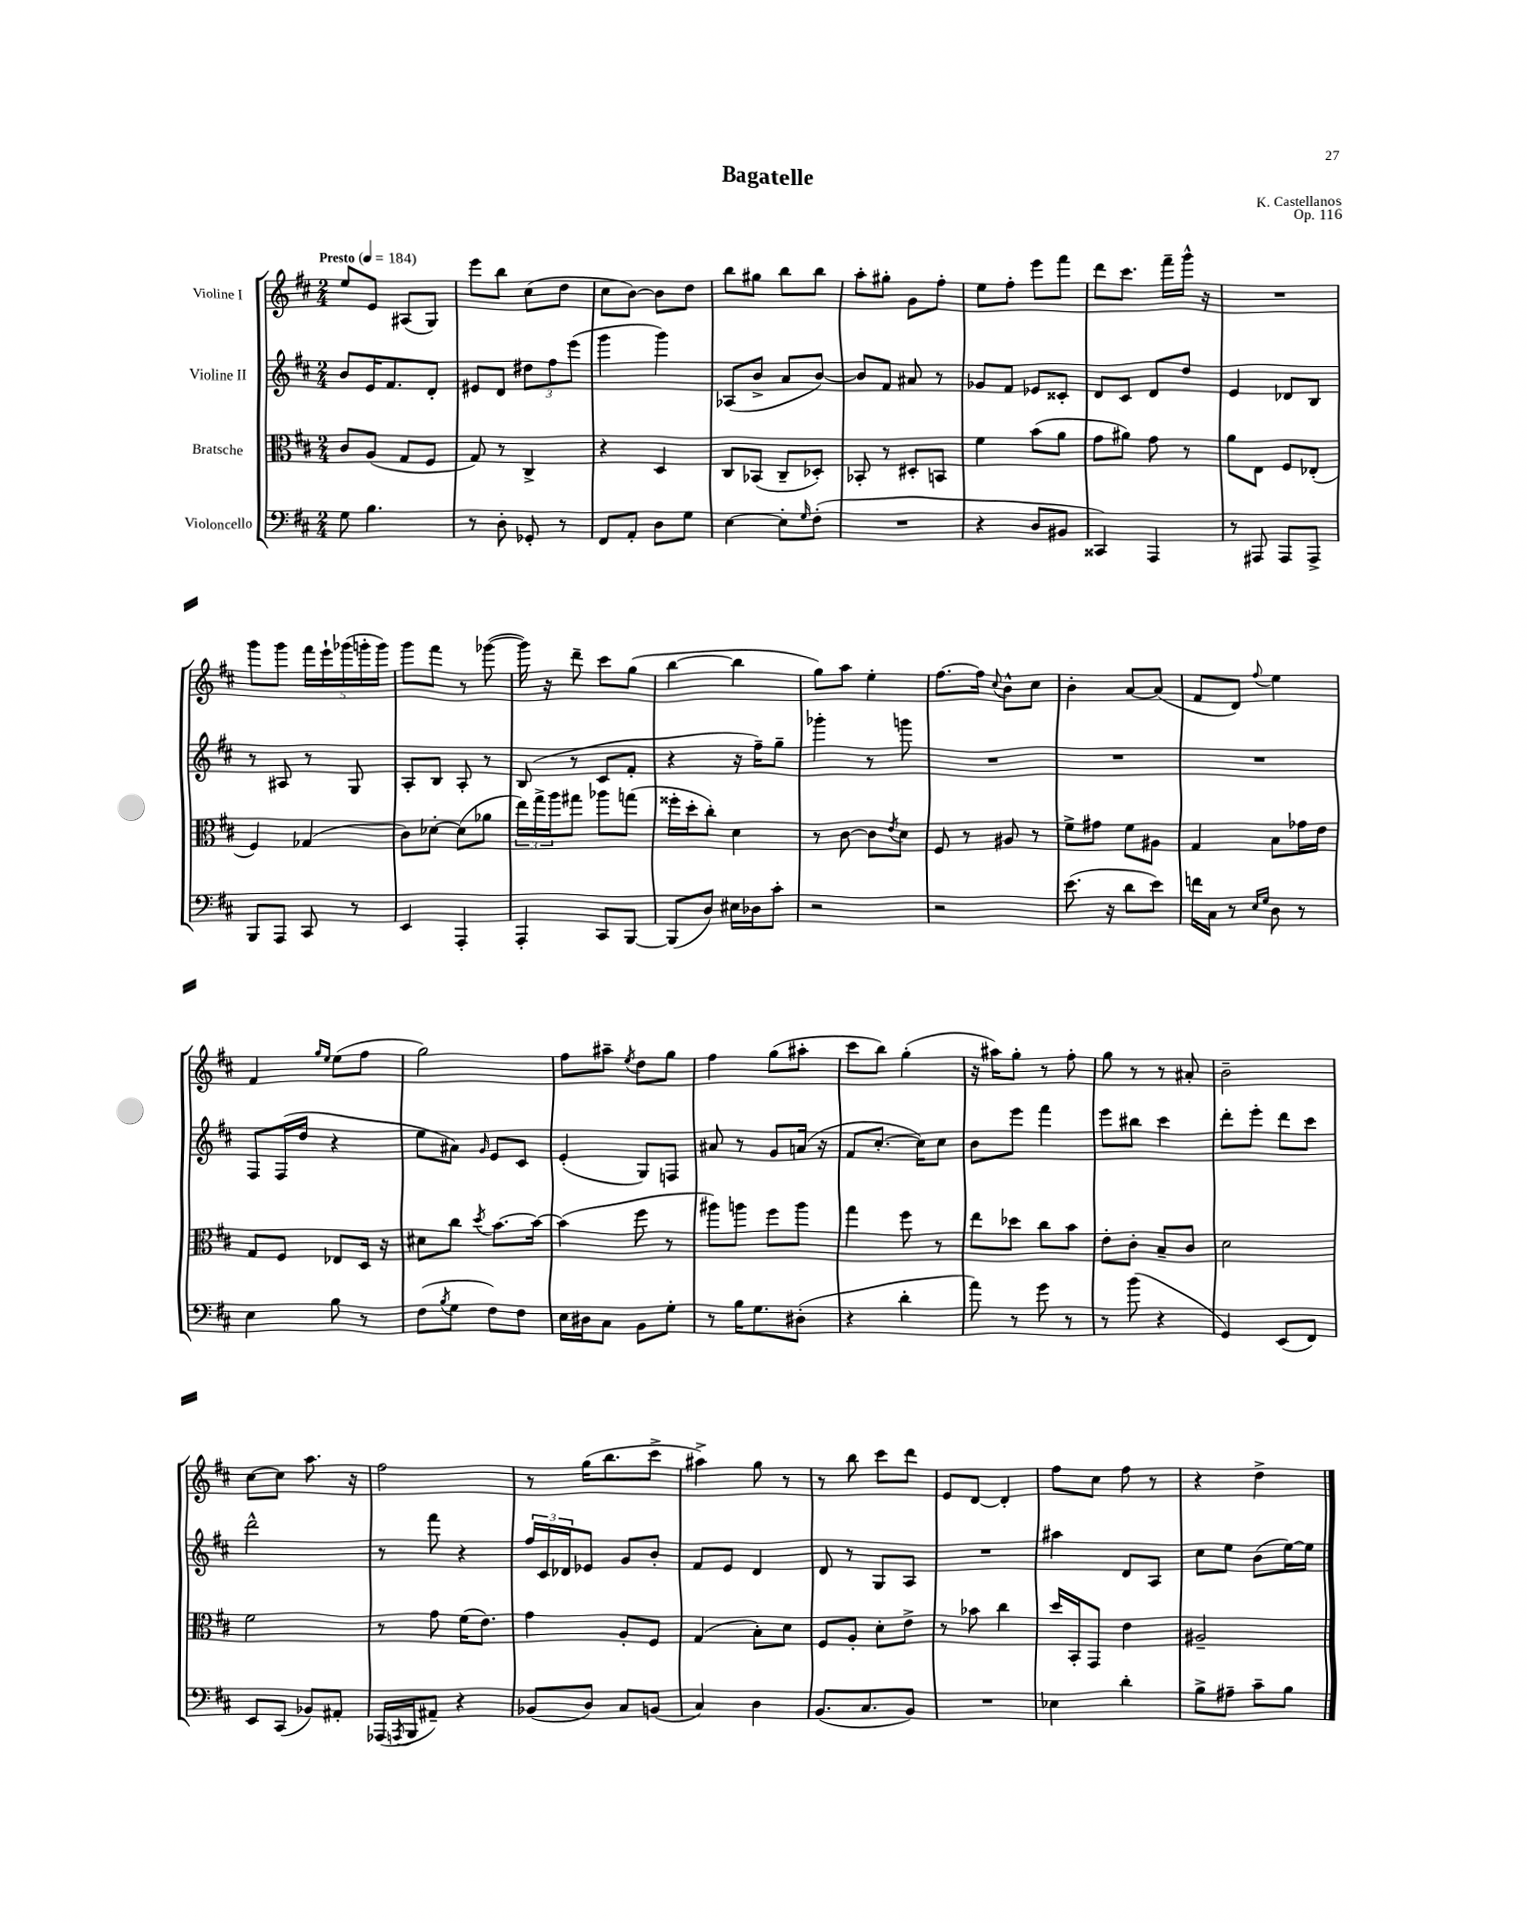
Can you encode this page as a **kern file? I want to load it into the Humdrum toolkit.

**kern	**kern	**kern	**kern
*part4	*part3	*part2	*part1
*staff4	*staff3	*staff2	*staff1
*I"Violoncello	*I"Bratsche	*I"Violine II	*I"Violine I
*clefF4	*clefC3	*clefG2	*clefG2
*k[f#c#]	*k[f#c#]	*k[f#c#]	*k[f#c#]
*M2/4	*M2/4	*M2/4	*M2/4
*MM184	*MM184	*MM184	*MM184
=1	=1	=1	=1
!	!	!	!LO:TX:a:B:t=Presto
8G\	8c#/L	8b/L	8ee/L
4.B\	(8A/J	16e/K	8e/J
.	.	8.f#/	.
.	8G/L	.	(8A#X/L
.	8F#/J	8d'/J	8G/J)
=2	=2	=2	=2
8r	8G/)	8e#X/L	8eee\L
8D'\	8r	8d/J	8bb\J
8GG-X'/	4C#^/	12dd#X\L	(8cc#\L
.	.	12ff#\	.
8r	.	.	8dd\J
.	.	(12eee\J	.
=3	=3	=3	=3
8FF#/L	4r	4ggg\	8cc#\L
8AA'/J	.	.	[8b\J)
8D\L	4D/	4ggg\)	8b\L]
8G\J	.	.	8dd\J
=4	=4	=4	=4
[4E\	8C#/L	(8A-X/L	8bb\L
.	(8BB-X/J	8b^/J	8gg#X\J
8E'\L]	8C#~/L	8a/L	8bb\L
16qqG/	.	.	.
(8F#'\J	8D-X'/J)	[8b/J)	8bb\J
=5	=5	=5	=5
2r	8BB-X'/	8b/L]	8aa'\L
.	8r	8f#/J	8gg#X'\J
.	8D#X'/L	8a#X/	8g\L
.	8BBn/J	8r	8ff#'\J
=6	=6	=6	=6
4r	4f#\	8g-X/L	8ee\L
.	.	8f#/J	8ff#'\J
8D/L	(8b\L	8e-X/L	8eee\L
8BB#X/J	8a\J	8c##X'/J	8fff#\J
=7	=7	=7	=7
4CC##X/)	8g\L	8d/L	8ddd\L
.	8a#X\J)	8c#/J	8.ccc#\J
4AAA/	8g\	8d/L	.
.	.	.	16fff#~\LL
.	8r	8dd/J	16ggg^^\JJ
.	.	.	16r
=8	=8	=8	=8
8r	8a\L	4e/	2r
8AAA#X/	8E\J	.	.
8AAA#/L	8F#/L	8d-X/L	.
8AAA#^/J	(8E-X'/J	8B/J	.
!!LO:LB:g=z
=9	=9	=9	=9
8BBB/L	4F#/)	8r	8ggg\L
8AAA/J	.	8A#X/	8ggg\J
8CC#/	(4G-X/	8r	20fff#\LL
.	.	.	20eee`\
.	.	.	(20ggg-X\
8r	.	8G/	.
.	.	.	20gggn'\
.	.	.	20ggg\JJ)
=10	=10	=10	=10
4EE/	8c#\L)	8A'/L	8ggg\L
.	[8d-X'\J	8B/J	8fff#\J
4AAA'/	(8d-\L]	8A'/	8r
.	8a-X\J	8r	([8ggg-X\
=11	=11	=11	=11
4AAA'/	24ee\LL)	(8B/	16ggg-\])
.	24gg^\	.	.
.	.	.	16r
.	24aa\J	.	.
.	8gg#X\J	8r	8ddd~\
8CC#/L	8aa-X\L	8c#/L	8ccc#\L
[8BBB/J	(8ggn\J	8f#'/J	(8gg\J
=12	=12	=12	=12
(8BBB/L]	16ff##X'\LL	4r	[4bb\
.	16dd'\J	.	.
8D/J)	8cc#'\J)	.	.
16E#X\LL	4d\	16r	4bb\]
16D-X\J	.	16ff#~\KL)	.
8c#'\J	.	8gg~\J	.
=13	=13	=13	=13
2r	8r	4ggg-X'\	8gg\L)
.	[8c#\	.	8aa\J
.	8c#\L]	8r	4ee'\
.	8qe/	.	.
.	8d\J	8gggn\	.
=14	=14	=14	=14
2r	8F#/	2r	[8.ff#\L
.	8r	.	.
.	.	.	16ff#\Jk]
.	.	.	8qqcc#/
.	8A#X/	.	8b^^\L
.	8r	.	8cc#\J
=15	=15	=15	=15
(8.e\	8f#^\L	2r	4b'\
.	8g#X\J	.	.
16r	.	.	.
8d\L	8f#\L	.	[8a/L
8e\J)	8A#X\J	.	(8a/J]
=16	=16	=16	=16
16fn\LL	4G/	2r	8f#/L
16C#\JJ	.	.	.
8r	.	.	8d/J)
16qqE/LL	.	.	.
16qqG/JJ	.	.	8qqff#/
8D\	8B\L	.	4ee\
8r	16g-X\L	.	.
.	16e\JJ	.	.
!!LO:LB:g=z
=17	=17	=17	=17
4E\	8G/L	8F#/L	4f#/
.	8F#/J	(16F#/L	.
.	.	16dd/JJ	.
.	.	.	16qqgg/LL
.	.	.	16qqee/JJ
8B\	8E-X/L	4r	(8ee\L
8r	16D/Jk	.	8ff#\J
.	16r	.	.
=18	=18	=18	=18
(8F#\L	8d#X\L	8ee\L	2gg\)
8qB/	.	.	.
8G\J	8cc#\J	8a#X\J)	.
.	8qdd/	16qqg/	.
8F#\L)	[8.b\L	8e/L	.
8F#\J	.	8c#/J	.
.	16b\Jk_	.	.
=19	=19	=19	=19
16E\LL	(4b\]	(4e'/	8ff#\L
16D#X\J	.	.	.
8C#\J	.	.	8aa#X~\J
.	.	.	8qee/
8BB\L	8ff#\	8G/L)	8dd\L
8G'\J	8r	8Fn/J	8gg\J
=20	=20	=20	=20
8r	8aa#X\L)	8a#X/	4ff#\
16B\KL	8aan\J	8r	.
8.G\	.	.	.
.	8ff#\L	8g/L	(8gg\L
(8D#X'\J	8aa\J	(16an/Jk	8aa#X'\J
.	.	16r	.
=21	=21	=21	=21
4r	4gg\	8f#/L	8ccc#\L
.	.	[8.cc#'/J	8bb\J)
4d'\	8ff#\	.	(4gg'\
.	.	16cc#\KL])	.
.	8r	8cc#\J	.
=22	=22	=22	=22
8a\)	8ee\L	8b\L	16r
.	.	.	16aa#X\KL)
8r	8dd-X\J	8eee\J	8gg'\J
8g\	8cc#\L	4fff#\	8r
8r	8b\J	.	8ff#'\
=23	=23	=23	=23
8r	8e'\L	8eee\L	8gg\
(8b\	8c#'\J	8bb#X\J	8r
4r	8B~/L	4ccc#\	8r
.	8c#/J	.	8a#X'/
=24	=24	=24	=24
4GG/)	2d\	8ddd'\L	2b~\
.	.	8eee'\J	.
(8EE/L	.	8ddd\L	.
8FF#/J)	.	8ccc#\J	.
!!LO:LB:g=z
=25	=25	=25	=25
8EE/L	2f#\	2ddd^^\	[8cc#\L
(8CC#/J	.	.	8cc#\J]
8BB-X/L)	.	.	8.aa\
8AA#X'/J	.	.	.
.	.	.	16r
=26	=26	=26	=26
(16AAA-X/LL	8r	8r	2ff#\
8qAAAn/	.	.	.
16BBB/J	.	.	.
8AA#X~/J)	8g\	8fff#\	.
4r	(16f#\KL	4r	.
.	8.e\J)	.	.
=27	=27	=27	=27
(8BB-X/L	4g\	24ff#/LL	8r
.	.	24c#/	.
.	.	24d-X/J	.
8D/J)	.	8e-X/J	(16gg\KL
.	.	.	8.bb\
8C#/L	8A'/L	8g/L	.
(8BBn/J	8F#/J	8b'/J	8ccc#^\J
=28	=28	=28	=28
4C#/)	(4G/	8f#/L	4aa#X^\)
.	.	8e/J	.
4D\	8B'\L)	4d/	8gg\
.	8d\J	.	8r
=29	=29	=29	=29
(8.BB/L	8F#/L	8d/	8r
.	8A'/J	8r	8bb\
8.C#/	.	.	.
.	8d'\L	8G/L	8ccc#\L
8BB/J)	8e^\J	8A/J	8ddd\J
=30	=30	=30	=30
2r	8r	2r	8e/L
.	8b-X\	.	[8d/J
.	4cc#\	.	4d'/]
=31	=31	=31	=31
4E-X\	16dd/LL	4aa#X\	8ff#\L
.	16BB'/J	.	.
.	8GG/J	.	8cc#\J
4d'\	4e\	8d/L	8ff#\
.	.	8A/J	8r
=32	=32	=32	=32
8B^\L	2A#X~/	8cc#\L	4r
8A#X~\J	.	8ee\J	.
8c#~\L	.	(8b\L	4dd^\
8B\J	.	[16ee\L)	.
.	.	16ee\JJ]	.
==	==	==	==
*-	*-	*-	*-
